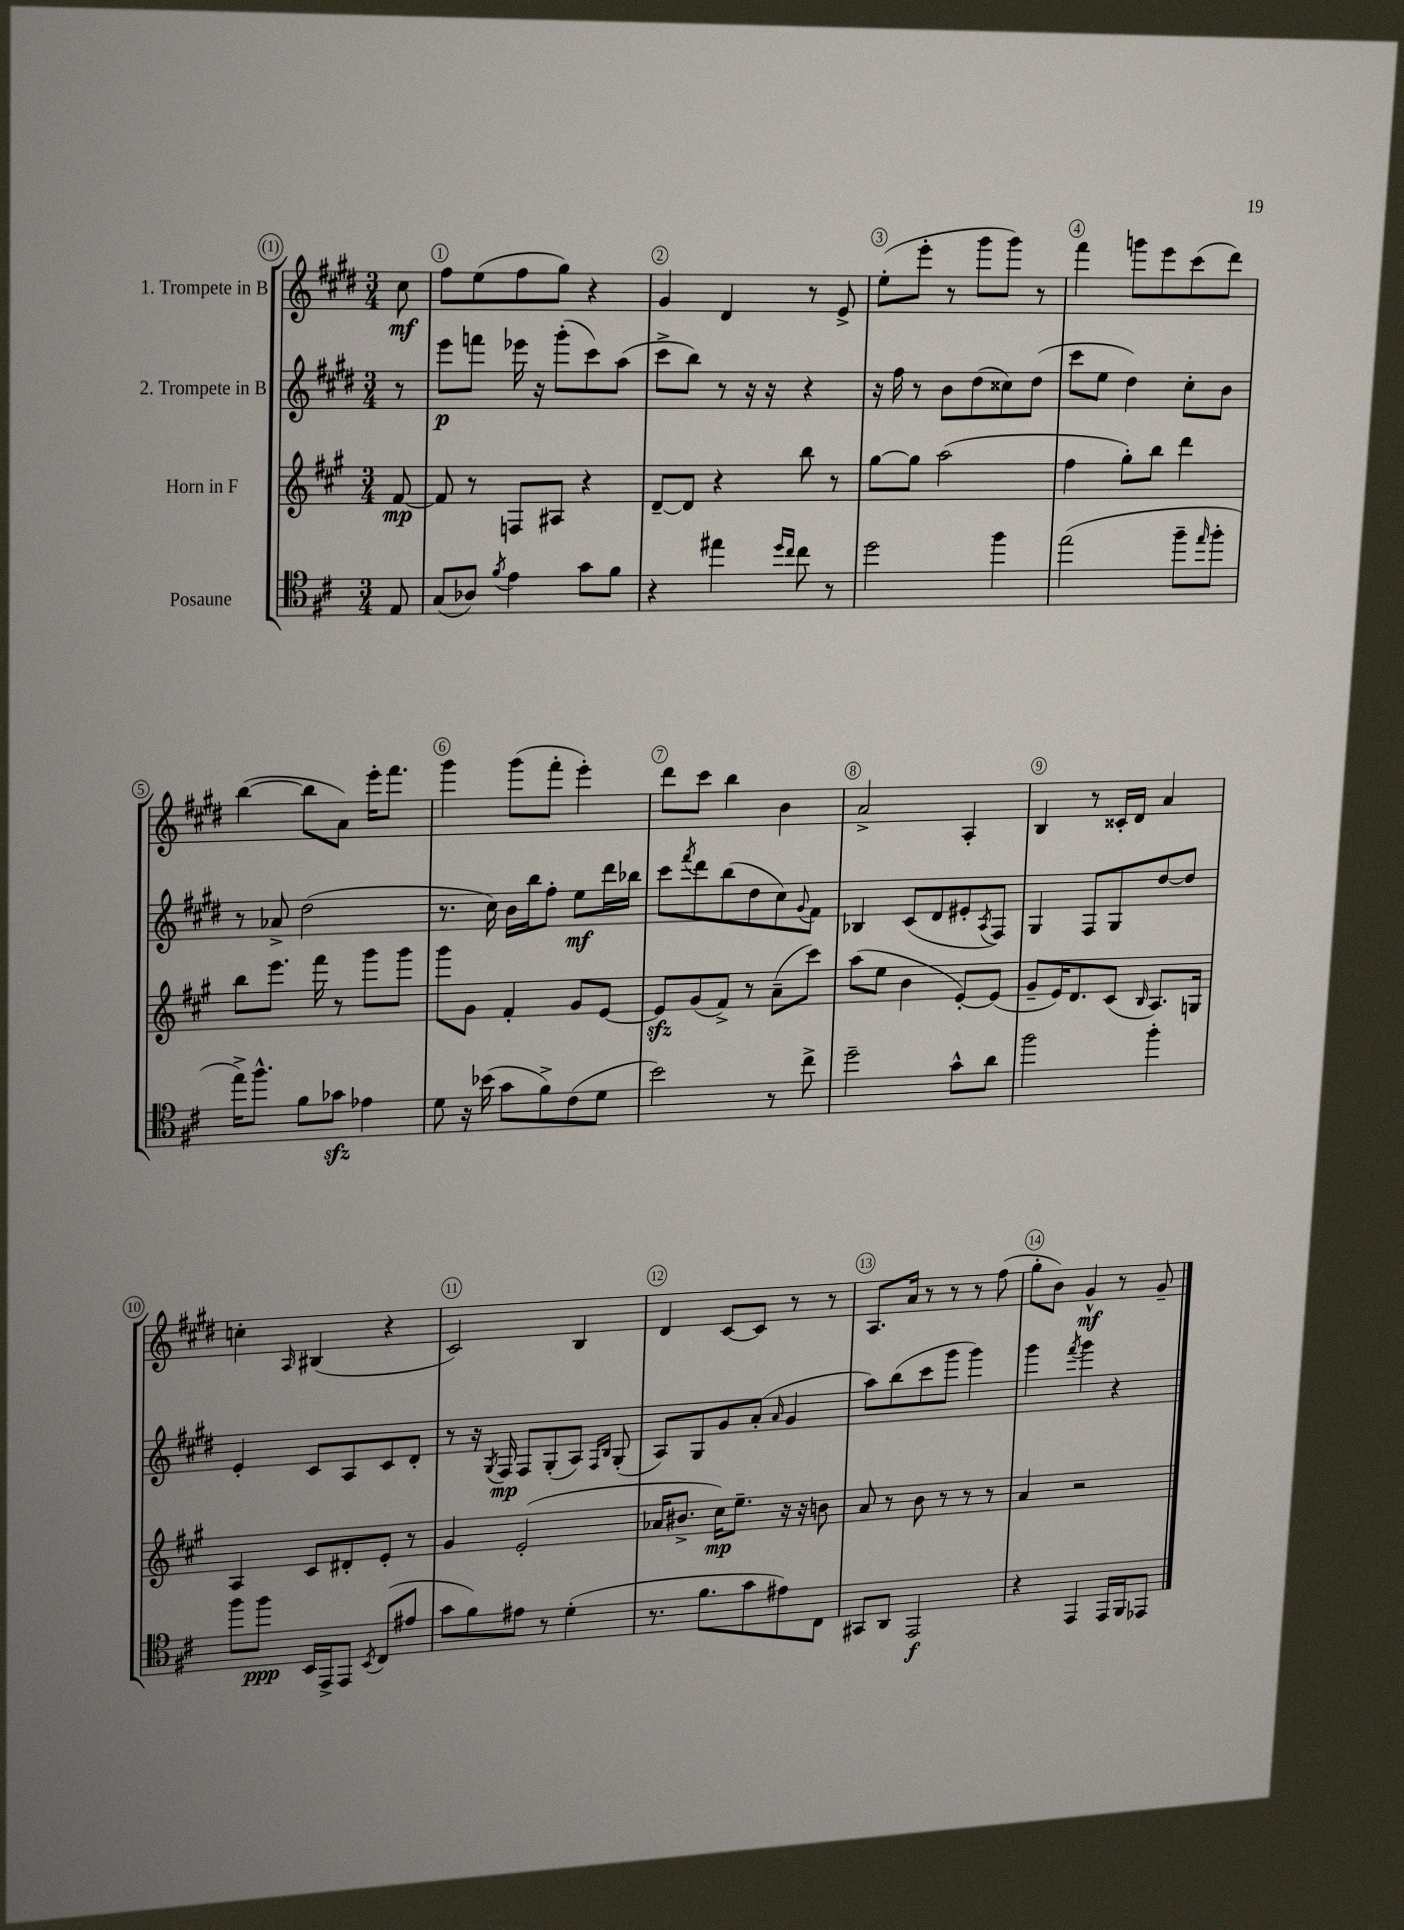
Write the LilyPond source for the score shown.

<<
\new StaffGroup <<
\new Staff = "s0" \with { instrumentName = "1. Trompete in B" } {
    \clef treble \key e \major \numericTimeSignature \time 3/4 \partial 8
    cis''8\mf |
    fis''8 e''8( fis''8 gis''8) r4 |
    gis'4 dis'4 r8 e'8-> |
    e''8-.( e'''8-. r8 gis'''8 gis'''8) r8 |
    fis'''4 g'''8 e'''8 cis'''8( dis'''8) |
    b''4~( b''8 a'8) e'''16-. fis'''8. |
    gis'''4 gis'''8( fis'''8-. e'''4-.) |
    dis'''8 cis'''8 b''4 b'4 |
    a'2-> a4-. |
    b4 r8 cisis'16-. dis'16 a'4 |
    c''4-. \grace { a16 } bis4( r4 |
    cis'2) b4 |
    dis'4 cis'8~ cis'8 r8 r8 |
    a8. a'16 r8 r8 r8 fis''8( |
    gis''8-. b'8) gis'4-^\mf r8 gis'8-- \bar "|." |
}
\new Staff = "s1" \with { instrumentName = "2. Trompete in B" } {
    \clef treble \key e \major \numericTimeSignature \time 3/4 \partial 8
    r8 |
    e'''8\p f'''8 ees'''16 r16 gis'''8-.( cis'''8) a''8( |
    cis'''8-> b''8) r8 r16 r16 r4 |
    r16 fis''16 r8 b'8 dis''8( cisis''8) dis''8( |
    cis'''8 e''8 dis''4) cis''8-. b'8 |
    r8 aes'8-> dis''2( |
    r8. cis''16) b'16 b''16 fis''8-. e''8\mf dis'''16 bes''16 |
    cis'''8 \acciaccatura { fis'''8 } dis'''8 b''8( dis''8 cis''8) \appoggiatura { gis'8 } fis'8 |
    bes4 cis'8( dis'8 eis'8-. \acciaccatura { a8 } fis8) |
    gis4 fis8 gis8 dis''8~ dis''8 |
    e'4-. cis'8 a8 cis'8 dis'8-. |
    r8 r16 \acciaccatura { gis8 } fis16\mp fis8 gis8-.( a8) \grace { fis16 b16 } gis8-.( |
    a8) gis8 gis'8 a'8-.( \grace { a'16 } gis'4 |
    a''8) b''8( cis'''8 gis'''8 gis'''4) |
    gis'''4 \acciaccatura { fis'''8 } gis'''4 r4 \bar "|." |
}
\new Staff = "s2" \with { instrumentName = "Horn in F" } {
    \clef treble \key a \major \numericTimeSignature \time 3/4 \partial 8
    fis'8~\mp |
    fis'8 r8 f8 ais8 r4 |
    d'8~-- d'8 r4 b''8 r8 |
    gis''8~ gis''8 a''2( |
    fis''4 gis''8-.) b''8 d'''4 |
    b''8 e'''8. fis'''16 r8 gis'''8 gis'''8 |
    gis'''8 gis'8 fis'4-. gis'8 e'8~ |
    e'8\sfz gis'8( fis'8->) r8 a'8--( cis'''8) |
    a''8( e''8 b'4 e'8~-.) e'8( |
    gis'8-- e'16) d'8. cis'8( \grace { b16 } a8.) g16 |
    a4 cis'8 dis'8-. e'8-. r8 |
    gis'4 e'2-.( |
    aes'16 bis'8.-> cis''16\mp) e''8.-- r16 r16 b'8 |
    a'8 r8 b'8 r8 r8 r8 |
    a'4 r2 \bar "|." |
}
\new Staff = "s3" \with { instrumentName = "Posaune" } {
    \clef tenor \key d \major \numericTimeSignature \time 3/4 \partial 8
    e8 |
    g8( aes8) \acciaccatura { fis'8 } e'4 g'8 fis'8 |
    r4 eis''4 \grace { d''16 cis''16 } cis''8 r8 |
    d''2 fis''4 |
    e''2( fis''8-- \grace { e''16 } fis''8-. |
    e''16->) fis''8.-^ fis'8 ges'8\sfz ees'4 |
    d'8 r16 bes'16( g'8 fis'8->) cis'8( d'8 |
    b'2) r8 cis''8-> |
    d''2-- g'8-^ a'8 |
    fis''2 fis''4-. |
    fis''8 fis''8\ppp b,16 e,16-> e,8 \acciaccatura { b,8 } cis8( eis'8 |
    g'8 fis'8) eis'8 r8 d'4-.( |
    r8. fis'8. g'8 eis'8) cis8 |
    gis,8 a,8 e,2\f |
    r4 e,4 e,16 fis,16 ees,8 \bar "|." |
}
>>
>>
\layout { \context { \Score \override BarNumber.break-visibility = ##(#f #t #t) barNumberVisibility = #all-bar-numbers-visible \override BarNumber.stencil = #(make-stencil-circler 0.1 0.3 ly:text-interface::print) } }
